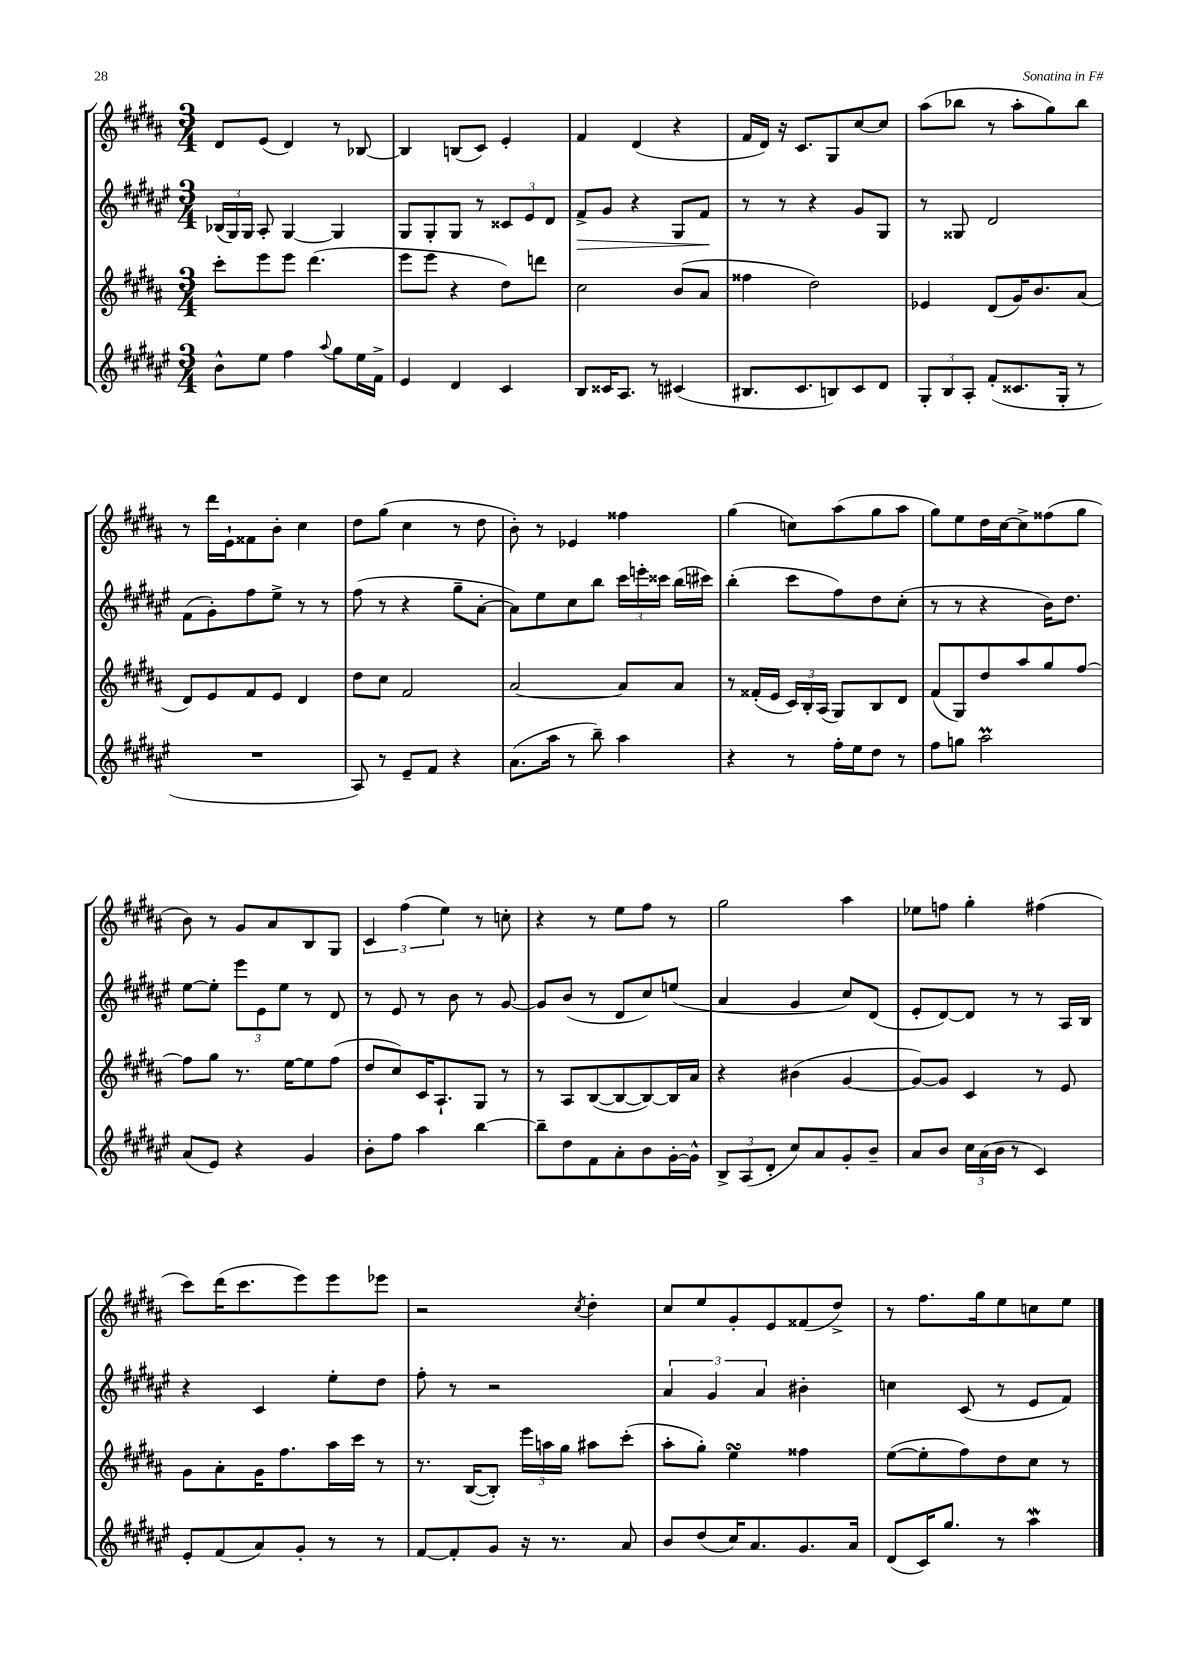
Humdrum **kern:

**kern	**kern	**kern	**dynam	**kern
*part4	*part3	*part2	*part2	*part1
*staff4	*staff3	*staff2	*staff2	*staff1
*clefG2	*clefG2	*clefG2	*	*clefG2
*k[f#c#g#d#a#e#]	*k[f#c#g#d#a#]	*k[f#c#g#d#a#e#]	*	*k[f#c#g#d#a#]
*M3/4	*M3/4	*M3/4	*	*M3/4
=99	=99	=99	=99	=99
8b^^\L	8ccc#'\L	(24B-X/LL	.	8d#/L
.	.	24G#/)	.	.
.	.	24G#/JJ	.	.
8ee#\J	8eee\	8A#'/	.	(8e/J
4ff#\	8eee\J	[4G#/	.	4d#/)
.	(4.ddd#\	.	.	.
8qqaa#/	.	.	.	.
8gg#\L	.	4G#/]	.	8r
16ee#\L	.	.	.	[8B-X/
16f#^\JJ	.	.	.	.
=100	=100	=100	=100	=100
4e#/	8eee\L	8G#/L	.	4B-/]
.	8eee\J	8G#'/	.	.
4d#/	4r	8G#/J	.	(8Bn/L
.	.	8r	.	8c#/J)
4c#/	8dd#\L)	12c##X/L	.	4e'/
.	.	12e#/	.	.
.	8dddn\J	.	.	.
.	.	12d#/J	.	.
=101	=101	=101	=101	=101
!	!	!	!LO:HP:b	!
8B/L	2cc#\	8f#^/L	>	4f#/
16c##X/K	.	8g#/J	.	.
8.A#/J	.	.	.	.
.	.	4r	.	(4d#/
8r	.	.	.	.
(4c#X/	(8b/L	8G#/L	.	4r
.	8a#/J	8f#/J	.	.
.	.	.	]	.
=102	=102	=102	=102	=102
8.B#X/L	4ff##X\	8r	.	16f#/LL
.	.	.	.	16d#/JJ)
.	.	8r	.	16r
8.c#/	.	.	.	8.c#/L
.	2dd#\)	4r	.	.
8Bn/)	.	.	.	8G#/
8c#/	.	8g#/L	.	[8cc#/
8d#/J	.	8G#/J	.	8cc#/J]
=103	=103	=103	=103	=103
12G#'/L	4e-X/	8r	.	(8aa#\L
12B/	.	.	.	.
.	.	8G##X/	.	8bb-X\J
12A#'/J	.	.	.	.
(8f#'/L	(8d#/L	2d#/	.	8r
8.c##X/	16g#/K)	.	.	8aa#'\L
.	8.b/	.	.	.
.	.	.	.	8gg#\)
16G#'/Jk	.	.	.	.
8r	(8a#/J	.	.	8bb-\J
!!LO:LB:g=z
=104	=104	=104	=104	=104
2.r	8d#/L)	(8f#\L	.	8r
.	8e/	8g#'\)	.	16ddd#\LL
.	.	.	.	16e`\J
.	8f#/	8ff#\	.	8f##X\
.	8e/J	8ee#^\J	.	8b'\J
.	4d#/	8r	.	4cc#\
.	.	8r	.	.
=105	=105	=105	=105	=105
8A#/)	8dd#\L	(8ff#\	.	8dd#\L
8r	8cc#\J	8r	.	(8gg#\J
8e#~/L	2f#/	4r	.	4cc#\
8f#/J	.	.	.	.
4r	.	8gg#~\L	.	8r
.	.	[8a#'\J	.	8dd#\
=106	=106	=106	=106	=106
(8.a#\L	[2a#/	8a#\L])	.	8b'\)
.	.	8ee#\	.	8r
16aa#\Jk	.	.	.	.
8r	.	8cc#\	.	4e-X/
8bb~\)	.	8bb\J	.	.
4aa#\	8a#/L]	24ccc#\LL	.	4ff##X\
.	.	24eeen'\	.	.
.	.	24ccc##X\JJ	.	.
.	8a#/J	(16bb\LL	.	.
.	.	16ccc#X\JJ)	.	.
=107	=107	=107	=107	=107
4r	8r	(4bb'\	.	(4gg#\
.	(16f##X'/LL	.	.	.
.	16e/JJ	.	.	.
8r	24c#/LL)	8ccc#\L	.	8ccn\L)
.	24B'/	.	.	.
.	(24A#/JJ	.	.	.
16ff#'\LL	8G#/L)	8ff#\)	.	(8aa#\
16ee#\J	.	.	.	.
8dd#\J	8B/	8dd#\	.	8gg#\
8r	8d#/J	(8cc#'\J	.	8aa#\J
=108	=108	=108	=108	=108
8ff#\L	(8f#/L	8r	.	8gg#\L)
8ggn\J	8G#/)	8r	.	8ee\
2aa#m\	8dd#/	4r	.	16dd#\L
.	.	.	.	[16cc#\J
.	8aa#/	.	.	8cc#^\]
.	8gg#/	16b\KL)	.	(8ff##X\
.	.	8.dd#\J	.	.
.	[8ff#/J	.	.	8gg#\J
!!LO:LB:g=z
=109	=109	=109	=109	=109
(8a#/L	8ff#\L]	[8ee#\L	.	8b\)
8e#/J)	8gg#\J	8ee#'\J]	.	8r
4r	8.r	12eee#\L	.	8g#/L
.	.	12e#\	.	.
.	.	.	.	8a#/
.	.	12ee#\J	.	.
.	[16ee\KL	.	.	.
4g#/	8ee\]	8r	.	8B/
.	(8ff#\J	8d#/	.	8G#/J
=110	=110	=110	=110	=110
8b'\L	8dd#/L	8r	.	6c#/
8ff#\J	8cc#/)	8e#/	.	.
.	.	.	.	(6ff#\
4aa#\	16c#/K	8r	.	.
.	8.A#`/	.	.	.
.	.	.	.	6ee\)
.	.	8b\	.	.
[4bb\	8G#/J	8r	.	8r
.	8r	[8g#/	.	8ccn'\
=111	=111	=111	=111	=111
8bb~\L]	8r	8g#/L]	.	4r
8dd#\	8A#/L	(8b/J	.	.
8f#\	([8B/	8r	.	8r
8a#'\	8B/_	8d#/L	.	8ee\L
8b\	8B/_)	8cc#/)	.	8ff#\J
[16g#'\L	16B/L]	(8een/J	.	8r
16g#^^\JJ]	16a#/JJ	.	.	.
=112	=112	=112	=112	=112
12B^/L	4r	4a#/	.	2gg#\
(12A#/	.	.	.	.
12d#'/J	.	.	.	.
8cc#/L)	(4b#X\	4g#/	.	.
8a#/	.	.	.	.
8g#'/	[4g#/	8cc#/L)	.	4aa#\
8b~/J	.	(8d#/J	.	.
=113	=113	=113	=113	=113
8a#/L	8g#/L_)	8e#'/L	.	8ee-X\L
8b/J	8g#/J]	[8d#/)	.	8ffn\J
24cc#\LL	4c#/	8d#/J]	.	4gg#'\
(24a#\	.	.	.	.
24b\JJ	.	.	.	.
8r	.	8r	.	.
4c#/)	8r	8r	.	(4ff#X\
.	8e/	16A#/LL	.	.
.	.	16B/JJ	.	.
!!LO:LB:g=z
=114	=114	=114	=114	=114
8e#'/L	8g#\L	4r	.	8ccc#\L)
(8f#/	8a#'\	.	.	(16ddd#\K
.	.	.	.	8.ccc#\
8a#/)	16g#\K	4c#/	.	.
.	8.ff#\	.	.	.
8g#'/J	.	.	.	8eee\)
8r	16aa#\L	8ee#'\L	.	8eee\
.	16ccc#\JJ	.	.	.
8r	8r	8dd#\J	.	8eee-X\J
=115	=115	=115	=115	=115
[8f#/L	8.r	8ff#'\	.	2r
8f#'/]	.	8r	.	.
.	([16B/KL	.	.	.
8g#/J	8B'/J])	2r	.	.
16r	24eee\LL	.	.	.
.	24aan\	.	.	.
8.r	.	.	.	.
.	24gg#\JJ	.	.	.
.	.	.	.	8qcc#/
.	8aa#X\L	.	.	4dd#'\
8a#/	(8ccc#'\J	.	.	.
=116	=116	=116	=116	=116
8b/L	8aa#'\L	6a#/	.	8cc#/L
(8dd#/	8gg#'\J)	.	.	8ee/
.	.	6g#/	.	.
16cc#/K)	4eesSSs\	.	.	8g#'/
8.a#/	.	.	.	.
.	.	6a#/	.	.
.	.	.	.	8e/
8.g#/	4ff##X\	4b#X'\	.	(8f##X/
.	.	.	.	8dd#^/J)
16a#/Jk	.	.	.	.
=117	=117	=117	=117	=117
(8d#/L	([8ee\L	4ccn\	.	8r
16c#/K)	8ee'\]	.	.	8.ff#\L
8.gg#/J	.	.	.	.
.	8ff#\)	(8c#/	.	.
.	.	.	.	16gg#\k
8r	8dd#\	8r	.	8ee\
4aa#W\	8cc#\J	8e#/L	.	8ccn\
.	8r	8f#/J)	.	8ee\J
==	==	==	==	==
*-	*-	*-	*-	*-
